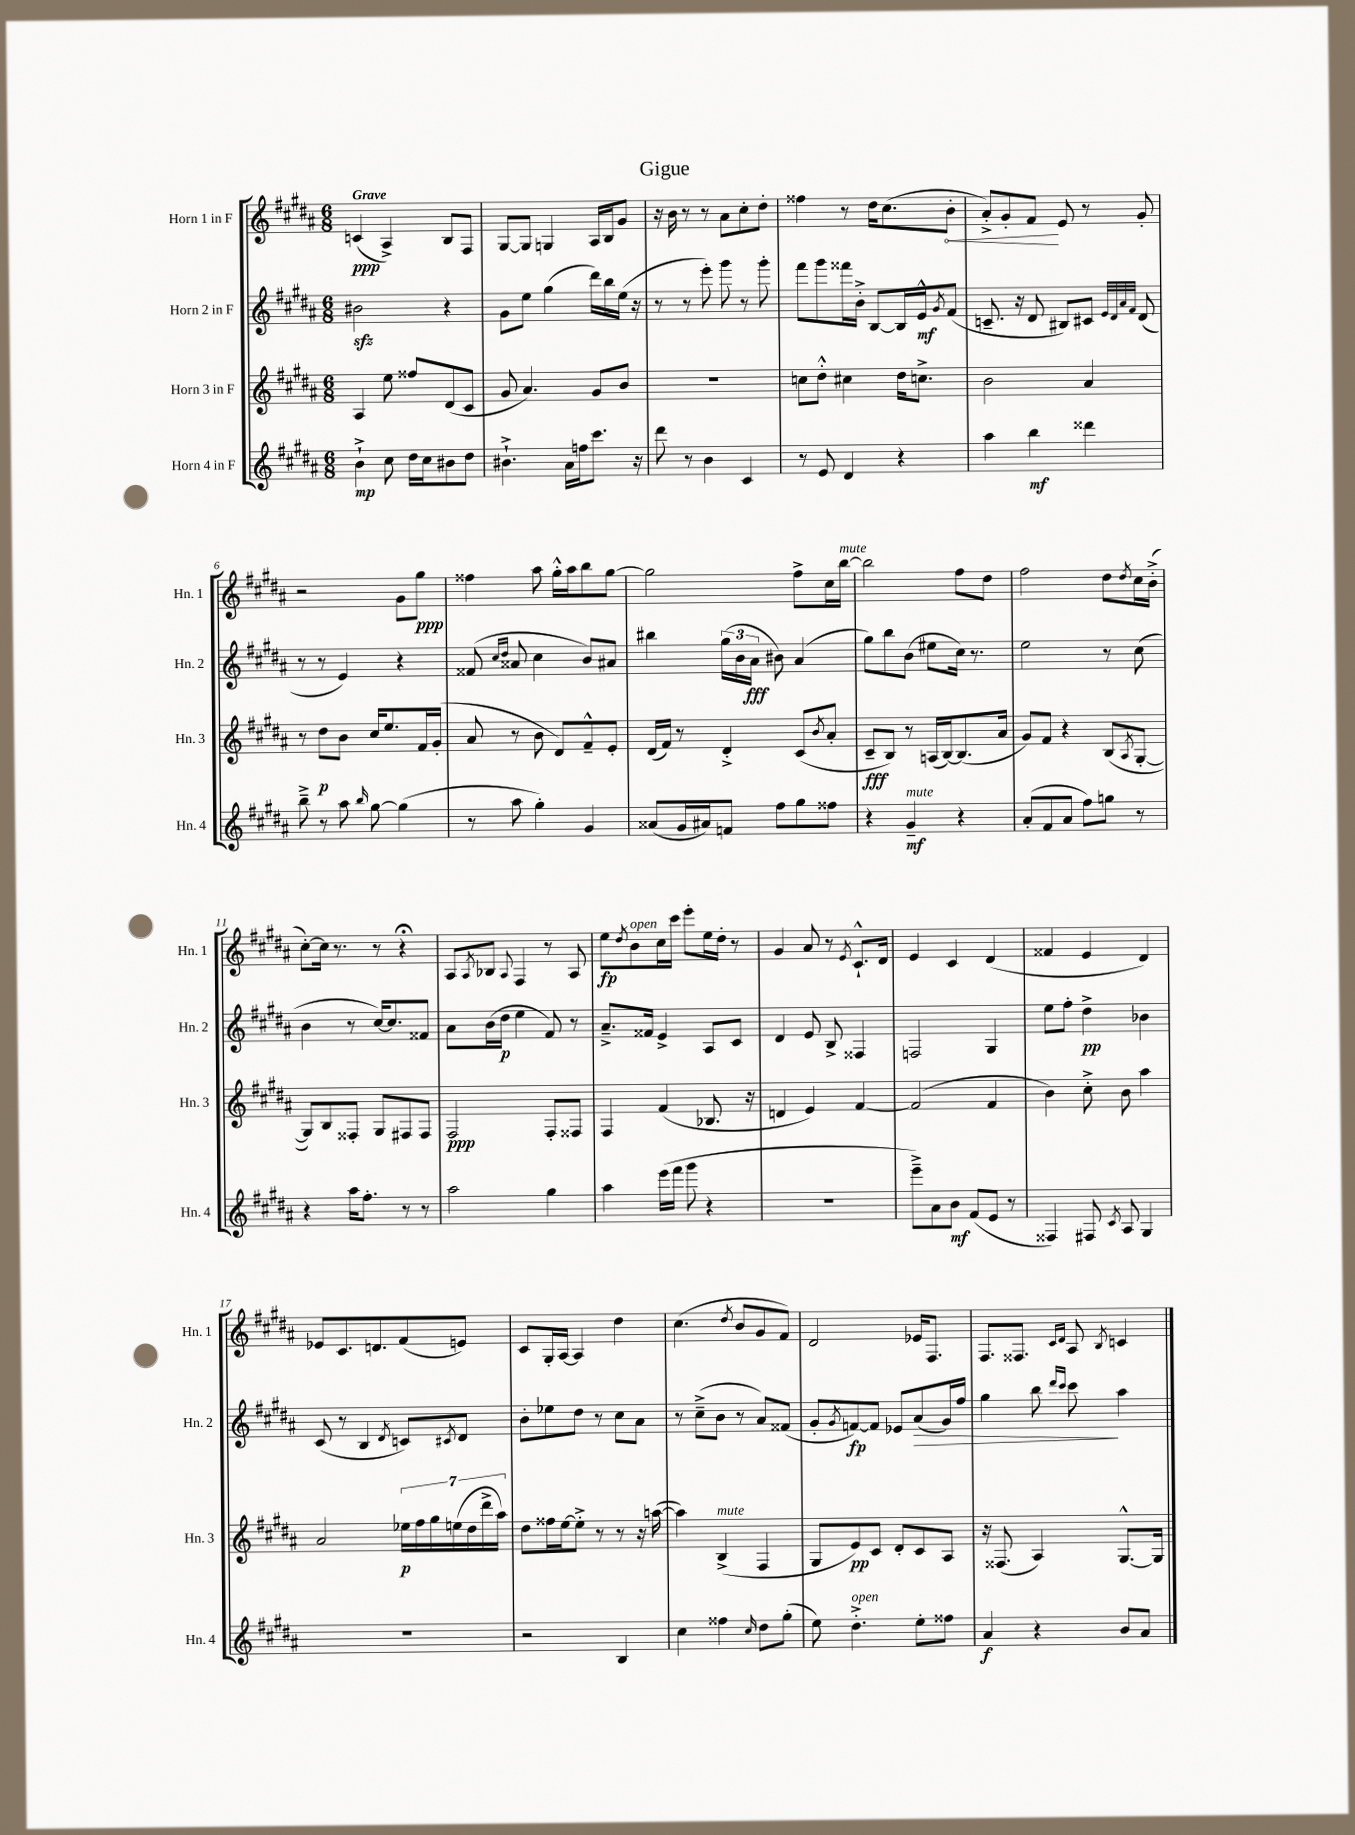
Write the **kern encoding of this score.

**kern	**kern	**kern	**kern
*staff4	*staff3	*staff2	*staff1
*clefG2	*clefG2	*clefG2	*clefG2
*k[f#c#g#d#a#]	*k[f#c#g#d#a#]	*k[f#c#g#d#a#]	*k[f#c#g#d#a#]
*M6/8	*M6/8	*M6/8	*M6/8
4b`^\	4A#/	2b#\	(4c/
8cc#\	8ee\	.	4A#^/)
16dd#\LL	8ff##/L	.	.
16cc#\J	.	.	.
8b#\	(8d#/	4r	8B/L
8dd#\J	8c#/J	.	8F#/J
=	=	=	=
4.b#`^\	8g#/	8g#\L	[8G#/L
.	4.a#/)	8ee\J	8G#/]J
.	.	(4gg#\	4G/
16a#\LL	.	.	.
16ff\J	.	.	.
8.ccc#\J	8g#/L	16ddd#\LL)	16A#/LL
.	.	16bb\	16B/J
.	8b/J	(16ee\JJ	8g#/J
16r	.	16r	.
=	=	=	=
8ddd#\	2.r	8r	16r
.	.	.	16b\
8r	.	8r	8r
4b\	.	8eee'\)	8r
.	.	8ggg#\	8a#\L
4c#/	.	8r	8cc#'\
.	.	8ggg#'\	8dd#'\J
=	=	=	=
8r	8cc\L	8fff#\L	4ff##\
8e/	8dd#'^^\J	8ggg#\	.
4d#/	4cc#\	16fff##\L	8r
.	.	16b'^\JJ	.
.	.	[8B/L	16dd#\LK
.	.	.	(8.cc#\
4r	16dd#\LK	16B/]L	.
.	8.cc^\J	16e^^/J	.
.	.	8qg#/	.
.	.	(8f#/J	8b'\J
=	=	=	=
4aa#\	2b\	8.c~/	8a#'^/L)
.	.	.	8g#'/
.	.	16r	.
4bb\	.	8d#/	8f#/J
.	.	8B#/L)	8e/
4ddd##\	4a#/	8c#/J	8r
.	.	32qqe/LLL	.
.	.	32qqd#/	.
.	.	32qqa#/	.
.	.	32qqf#/JJJ	.
.	.	(8d#/	8g#'/
=	=	=	=
8bb~^\	8r	8r	2r
8r	8dd#\L	8r	.
8aa#\	8b\J	4e/)	.
16qqbb/	.	.	.
[8gg#\	16cc#/LK	.	.
.	8.ee/	.	.
(4gg#\]	.	4r	8g#\L
.	16f#/L	.	8gg#\J
.	(16g#'/JJ	.	.
=	=	=	=
8r	8a#/	(8f##/	4ff##\
.	.	16qqcc#/LL	.
.	.	16qqdd#/JJ	.
8aa#\	8r	8a##/	.
4gg#'\)	8b\	4cc#\	8aa#\
.	8d#/L)	.	16gg#'^^\LL
.	.	.	16aa#\J
4g#/	8f#~^^/	8b/L)	8bb\
.	8e'/J	8a#/J	[8gg#\J
=	=	=	=
(8a##/L	(16d#/LL	4bb#\	2gg#\]
.	16f#/JJ)	.	.
16g#/L	8r	.	.
16a#/J)	.	.	.
8f/J	4d#'^/	(24gg#\LL	.
.	.	24b\	.
.	.	24a#\JJ	.
8ff#\L	.	8b#\)	.
8gg#\	(8c#/L	(4a#/	8ff#^\L
.	8qb/	.	.
8ff##\J	8a#'/J	.	16cc#\L
.	.	.	[16bb\JJ
=	=	=	=
4r	8c#~/L	8gg#\L)	2bb\]
.	8B/J)	8bb\	.
4g#~/	8r	(8b\J	.
.	(16A/LL	8ee#\L	.
.	[16B/J)	.	.
4r	(8.B/]	16cc#\Jk)	8ff#\L
.	.	8.r	.
.	.	.	8dd#\J
.	16a#/Jk	.	.
=	=	=	=
(8a#'/L	8g#/L)	2ee\	2ff#\
8f#/	8f#/J	.	.
8a#/J	4r	.	.
8ff#\L)	.	.	.
8gg\J	(8B/L	8r	8dd#\L
.	8qA#/	.	8qdd#/
8r	[8G#'/J	(8cc#\	16cc#\L
.	.	.	(16b'^\JJ
=	=	=	=
4r	8G#/]L)	4b\	[8cc#'\L)
.	8B/	.	16cc#\]Jk
.	.	.	8.r
16aa#\LK	8F##'/J	8r	.
8.ff#'\J	.	.	.
.	8G#/L	[16cc#/LK)	8r
.	.	8.cc#/]	.
8r	8F#/	.	4r;
8r	8F#/J	8f##/J	.
=	=	=	=
2aa#\	2F#/	8a#\L	8A#/L
.	.	.	8qA#/
.	.	(16b\L	8B-/J
.	.	16dd#\JJ	.
.	.	.	8qqA#/
.	.	4ee\	4F#/
4gg#\	8F#'/L	8f#/)	8r
.	8F##/J	8r	8A#/
=	=	=	=
4aa#\	4F#/	8.a#~^/L	8ee\L
.	.	.	8qdd#/
.	.	.	8b\
.	.	16f##/Jk	.
(16eee\LL	(4f#/	4e^/	16cc#\L
16fff#\JJ	.	.	16ccc#\JJ
8ggg#\	.	.	8eee'\L
4r	8.B-/	8A#/L	16ee\L
.	.	.	16dd#'\JJ
.	.	8c#/J	8r
.	16r	.	.
=	=	=	=
2.r	4d/	4d#/	4g#/
.	4e/)	8e/	8a#/
.	.	8B^/	8r
.	.	.	8qe/
.	[4f#/	4F##/	8.c#`^^/L
.	.	.	16d#/Jk
=	=	=	=
8eee~^\L)	(2f#/]	2F/	4e/
8a#\	.	.	.
8b\J	.	.	4c#/
(8f#/L	.	.	.
8e/J	4f#/	4G#/	(4d#/
8r	.	.	.
=	=	=	=
4F##/)	4b\)	8ee\L	4f##/
.	.	8ff#'\J	.
8F#/	8cc#'^\	4dd#^\	4e/
8qc#/	.	.	.
8A#/	8b\	.	.
4G#/	4aa#\	4b-\	4d#/)
=	=	=	=
2.r	2a#/	(8c#/	8e-/L
.	.	8r	8.c#/
.	.	4B/	.
.	.	.	8.d/
.	.	8qd#/	.
.	28ee-\LL	8c/L)	(8f#/
.	28ff#\	.	.
.	28gg#\	.	.
.	(28ee\	.	.
.	.	8qc#/	.
.	.	8d#/J	8e/J)
.	28dd#\	.	.
.	28ddd#^\	.	.
.	28aa#\JJ)	.	.
=	=	=	=
2r	8dd#\L	8b'\L	8c#/L
.	16ff##\L	8ee-\	16G#'/L
.	[16ee\J	.	[16A#/JJ
.	8ee'^\]J	8dd#\J	4A#/]
.	8r	8r	.
4B/	8r	8cc#\L	4dd#\
.	16r	8a#\J	.
.	([16aa\	.	.
=	=	=	=
4cc#\	4aa\])	8r	(4.cc#\
.	.	(8cc#~^\L	.
4ff##\	(4B^/	8b\J	.
.	.	.	8qdd#/
.	.	8r	8b/L
16qqcc#/	.	.	.
8dd#\L	4F#/	8a#/L)	8g#/
(8gg#'\J	.	(8f##/J	8f#/J)
=	=	=	=
8ee\)	8G#/L	8g#'/L	2d#/
.	.	8qg#/	.
4.dd#'^\	8e/)	[8f/)	.
.	8c#/J	8f/]J	.
.	8d#'/L	8e-/L	.
8ee'\L	8c#/	(8a#/	16e-/LK
.	.	.	8.F#/J
8ff##\J	8A#/J	16g#/L)	.
.	.	16ff#/JJ	.
=	=	=	=
4a#/	16r	4gg#\	8.F#/L
.	(8.F##/	.	.
.	.	.	8.F##/J
4r	4A#/)	8bb\	.
.	.	16qqddd#/LL	16qqc#/LL
.	.	16qqccc#/JJ	16qqd#/JJ
.	.	8ccc#\	8A#/
.	.	.	8qB/
8b/L	[8.G#^^/L	4aa#\	4c/
8a#/J	.	.	.
.	16G#/]Jk	.	.
==	==	==	==
*-	*-	*-	*-
